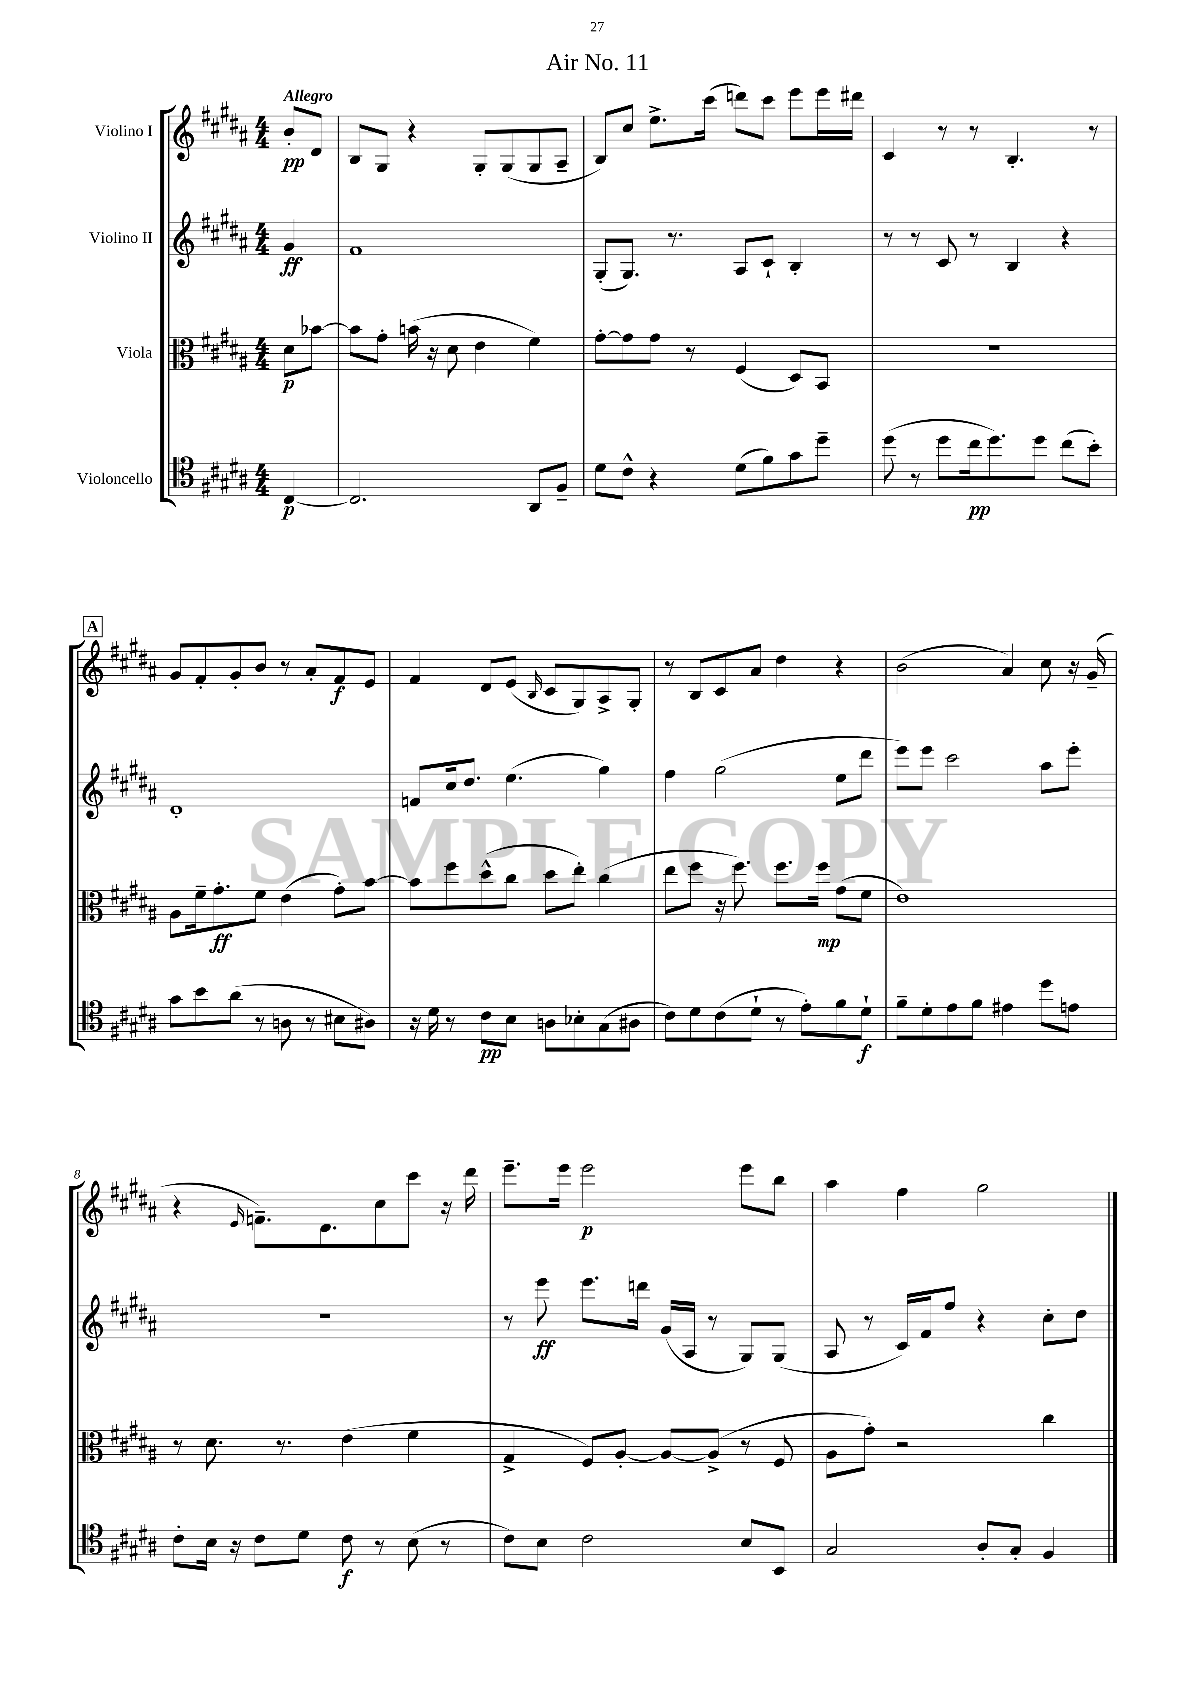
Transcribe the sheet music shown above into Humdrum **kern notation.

**kern	**kern	**kern	**kern
*staff4	*staff3	*staff2	*staff1
*clefC4	*clefC3	*clefG2	*clefG2
*k[f#c#g#d#a#]	*k[f#c#g#d#a#]	*k[f#c#g#d#a#]	*k[f#c#g#d#a#]
*M4/4	*M4/4	*M4/4	*M4/4
[4C#	8d#	4g#	8b'
.	[8b-	.	8d#
=	=	=	=
2.C#]	8b-]	1f#	8B
.	8g#'	.	8G#
.	(16b	.	4r
.	16r	.	.
.	8d#	.	.
.	4e	.	8G#'
.	.	.	(8G#
8AA#	4f#)	.	8G#
8F#~	.	.	8A#~
=	=	=	=
8d#	[8g#'	(8G#'	8B)
8c#^^	8g#]	8.G#)	8cc#
4r	8g#	.	8.ee^
.	.	8.r	.
.	8r	.	.
.	.	.	(16ccc#
(8d#	(4F#	8A#	8ddd)
8f#)	.	8c#`	8ccc#
8g#	8D#)	4B'	8eee
8dd#~	8BB	.	16eee
.	.	.	16ddd#
=	=	=	=
(8dd#	1r	8r	4c#
8r	.	8r	.
8dd#	.	8c#	8r
16cc#	.	8r	8r
8.dd#)	.	.	.
.	.	4B	4.B'
8dd#	.	.	.
(8cc#	.	4r	.
8b')	.	.	8r
=	=	=	=
8g#	8A#	1d#'	8g#
8b	16f#~	.	8f#'
.	8.g#'	.	.
(8a#	.	.	8g#'
8r	8f#	.	8b
8A	(4e	.	8r
8r	.	.	8a#'
8B#	8g#')	.	8f#
8A#)	[8b	.	8e
=	=	=	=
16r	8b]	8f	4f#
16d#	.	.	.
8r	8ff#	16cc#	.
.	.	8.dd#	.
8c#	(8dd#^^	.	8d#
8B	8cc#	(4.ee	(8e
.	.	.	16qqB
8A	8dd#	.	8c#
8B-'	8ee')	.	8G#)
(8G#	(4cc#	4gg#)	8A#^
8A#	.	.	8G#'
=	=	=	=
8c#)	8ee	4ff#	8r
8d#	8ff#	.	8B
(8c#	16r	(2gg#	8c#
.	8.ff#)	.	.
8d#`	.	.	8a#
8r	8.ff#	.	4dd#
8e')	.	.	.
.	16ff#	.	.
8f#	(8g#	8ee	4r
8d#`	8f#	8ddd#	.
=	=	=	=
8f#~	1e)	8eee)	(2b
8d#'	.	8eee	.
8e	.	2ccc#	.
8f#	.	.	.
4e#	.	.	4a#)
8dd#	.	8aa#	8cc#
8e	.	8eee'	16r
.	.	.	(16g#~
=	=	=	=
8c#'	8r	1r	4r
16B	8.d#	.	.
16r	.	.	.
.	.	.	16qqe
8c#	.	.	8.f~)
.	8.r	.	.
8d#	.	.	.
.	.	.	8.d#
8c#	(4e	.	.
8r	.	.	8cc#
(8B	4f#	.	8ccc#
8r	.	.	16r
.	.	.	16ddd#
=	=	=	=
8c#)	4G#^	8r	8.eee~
8B	.	8eee	.
.	.	.	16eee
2c#	8F#)	8.eee	2eee
.	[8A#'	.	.
.	.	16ddd	.
.	8A#_	(16g#	.
.	.	16A#	.
.	(8A#^]	8r	.
8B	8r	8G#)	8eee
8BB	8F#	(8G#	8bb
=	=	=	=
2G#	8A#	8A#	4aa#
.	8g#')	8r	.
.	2r	16c#)	4ff#
.	.	16f#	.
.	.	8ff#	.
8A#'	.	4r	2gg#
8G#'	.	.	.
4F#	4cc#	8cc#'	.
.	.	8dd#	.
==	==	==	==
*-	*-	*-	*-
